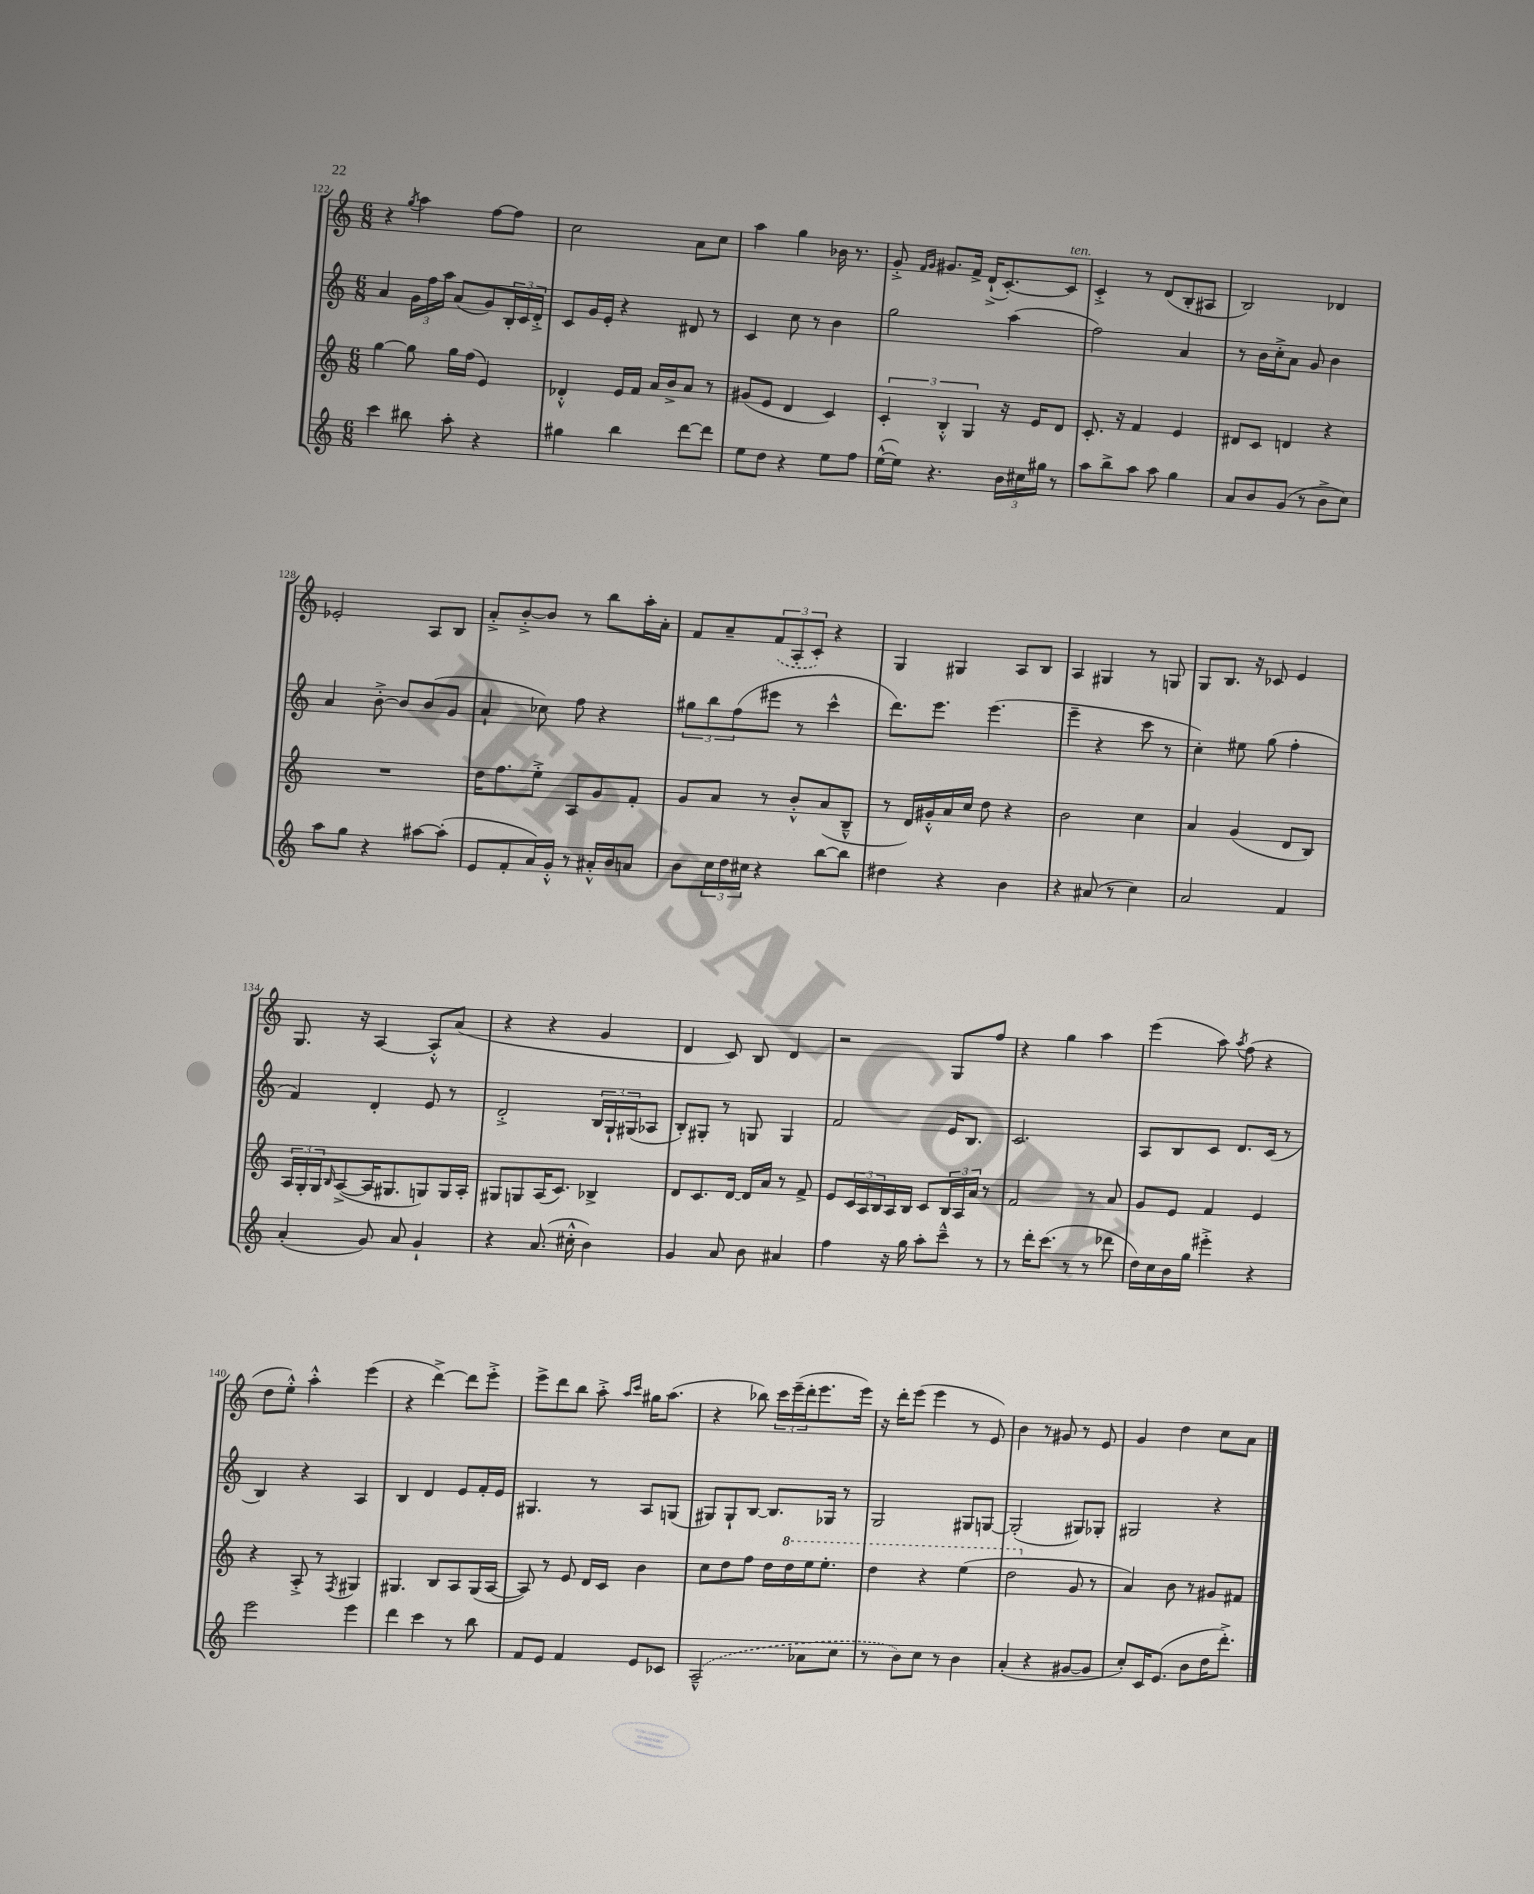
<<
\new StaffGroup <<
\new Staff = "s0" {
    \clef treble \key c \major \numericTimeSignature \time 6/8
    r4 \acciaccatura { g''8 } a''4 f''8~ f''8 |
    c''2 a'8 c''8 |
    a''4 g''4 bes'16 r8. |
    g'8-.-> \grace { f'16 g'16 } gis'8. f'16-> d'16-!->( c'8.~-.) c'8^\markup { \italic "ten." } |
    c'4-.-> r8 d'8( b8-. ais8 |
    b2) des'4 |
    ees'2-. a8 b8 |
    a'8-.-> b'8~-.-> b'8 r8 b''8 a''16-. a'16-. |
    f'8 a'8-- \tuplet 3/2 { \once \slurDashed f'8( a8-. c'8-.) } r4 |
    g4 gis4 a8 b8 |
    a4 gis4 r8 g8 |
    g8 b8. r16 ces'8 e'4 |
    g8. r16 a4~ a8-.-^ a'8( |
    r4 r4 g'4 |
    d'4 c'8) b8 d'4 |
    r2 g8 f''8 |
    r4 g''4 a''4 |
    e'''4( a''8) \acciaccatura { a''8 } f''8( r4 |
    d''8 e''8-.-^) a''4-.-^ e'''4( |
    r4 d'''4~->) d'''8 e'''8-.-> |
    e'''8-> d'''8 b''8 a''8-.-> \grace { a''16 c'''16 } gis''16 a''8.( |
    r4 bes''8) \tuplet 3/2 { c'''16 e'''16--( d'''16-. } e'''8. e'''16) |
    r16 d'''16-. e'''8( e'''4 r8 e'8) |
    b'4 r8 gis'8 r8 e'8 |
    g'4 d''4 c''8 a'8 \bar "|." |
}
\new Staff = "s1" {
    \clef treble \key c \major \numericTimeSignature \time 6/8
    a'4 \tuplet 3/2 { g'16 f''16 a''16 } a'8( g'8) \tuplet 3/2 { b16-. c'16 d'16-.-> } |
    c'8 g'16 e'16-. r4 dis'8 r8 |
    c'4 c''8 r8 b'4 |
    g''2 a''4( |
    f''2) a'4 |
    r8 b'16 c''16-.-> a'8 g'8 b'4 |
    a'4 b'8~-.-> b'8 b'8( g'8 |
    a'4-! ces''8) f''8 r4 |
    \tuplet 3/2 { gis''8 b''8 f''8( } eis'''8 r8 c'''4-^ |
    d'''8.) e'''8. e'''4.( |
    e'''4-- r4 c'''8 r8 |
    c''4-.) eis''8 g''8( f''4-. |
    f'4) d'4-. e'8 r8 |
    d'2-.-> \tuplet 3/2 { b16 g16-! gis16( } aes8 |
    b8-.) gis8-. r8 g8 g4 |
    f'2 e'16 b8. |
    c'2. |
    a8 b8 c'8 d'8. c'16( r8 |
    b4) r4 a4 |
    b4 d'4 e'8 f'16-. e'16 |
    gis4. r8 a8 g8( |
    gis8) gis8-! b8~ b8. ges16 r8 |
    g2 gis8 g8~ |
    g2-.( gis8) ges8-. |
    gis2 r4 \bar "|." |
}
\new Staff = "s2" {
    \clef treble \key c \major \numericTimeSignature \time 6/8
    g''4~ g''8 g''16 f''16( e'4) |
    des'4-.-^ e'16 f'16 a'16 b'16-> a'8 r8 |
    gis'8( e'8 d'4 c'4) |
    \tuplet 3/2 { c'4-. b4-.-^ g4 } r16 e'16 d'8 |
    c'8.-. r16 f'4 e'4 |
    dis'8 c'8 d'4 r4 |
    R2. |
    d''16 f''8. e''8-.-> a8 g'8 f'8-. |
    g'8 a'8 r8 b'8-.-^ a'8( b8---^ |
    r8 d'16) gis'16-.-^ a'16 c''16 d''8 r4 |
    b'2 c''4 |
    a'4 g'4( d'8 b8) |
    \tuplet 3/2 { a16 g16-. g16 } \grace { b16 } a8~->( a16 gis8. g8) g16 a16-. |
    gis8 g8 a16( c'8.) bes4-> |
    d'8 c'8. d'16~ d'16 a'16 r8 f'8-> |
    e'8 \tuplet 3/2 { c'16 a16 b16 } a16 b16 c'8 \tuplet 3/2 { b16 a16 a'16 } r8 |
    f'2 r8 a'8 |
    g'8 e'8 f'4 e'4 |
    r4 a8-.-> r8 \acciaccatura { f8 } gis4 |
    gis4. b8 a8 gis16( a16~ |
    a8) r8 e'8 d'16 c'16 b'4 |
    c''8 d''8 f''8 d''16 \ottava #1 d'''16 e'''16 e'''8.-. |
    d'''4 r4 e'''4( |
    d'''2 \ottava #0 g'8 r8 |
    a'4) b'8 r8 gis'8 fis'8 \bar "|." |
}
\new Staff = "s3" {
    \clef treble \key c \major \numericTimeSignature \time 6/8
    c'''4 bis''8 a''8-. r4 |
    gis''4 b''4 d'''8~ d'''8 |
    e''8 d''8 r4 e''8 f''8 |
    e''16~-^( e''16) r4. \tuplet 3/2 { b'16 cis''16 gis''16 } r8 |
    a''8 b''8-> a''8 a''8 g''4 |
    a'8 b'8 g'8( r8 b'8-> c''8) |
    a''8 g''8 r4 ais''8~ ais''8-.( |
    e'8 f'8-. a'16) g'16-.-^ r8 ais'16-.-^ b'16 a'8 |
    b'8 \tuplet 3/2 { c''16 d''16 cis''16 } r4 b''8~ b''8 |
    dis''4 r4 b'4 |
    r4 ais'8( r8 c''4) |
    a'2 f'4 |
    a'4-.( g'8) a'8 g'4-! |
    r4 a'8.( cis''16-.-^ b'4) |
    g'4 a'8 b'8 ais'4 |
    f''4 r16 g''16 a''8-. c'''8---^ r8 |
    r8 d'''16-. c'''8.( r8 r8 des'''8 |
    d''16) c''16 b'16 g''16 eis'''4-.-> r4 |
    e'''2 e'''4 |
    d'''4 c'''4 r8 b''8 |
    f'8 e'8 f'4 e'8 ces'8 |
    \once \slurDashed a2---^( aes'8 c''8 |
    r8 b'8) c''8 r8 b'4 |
    a'4-.( r4 gis'8~ gis'8 |
    c''8-.) c'16 e'8.( b'8 d''16 d'''8.-.->) \bar "|." |
}
>>
>>
\layout { \context { \Score currentBarNumber = #122 } }
